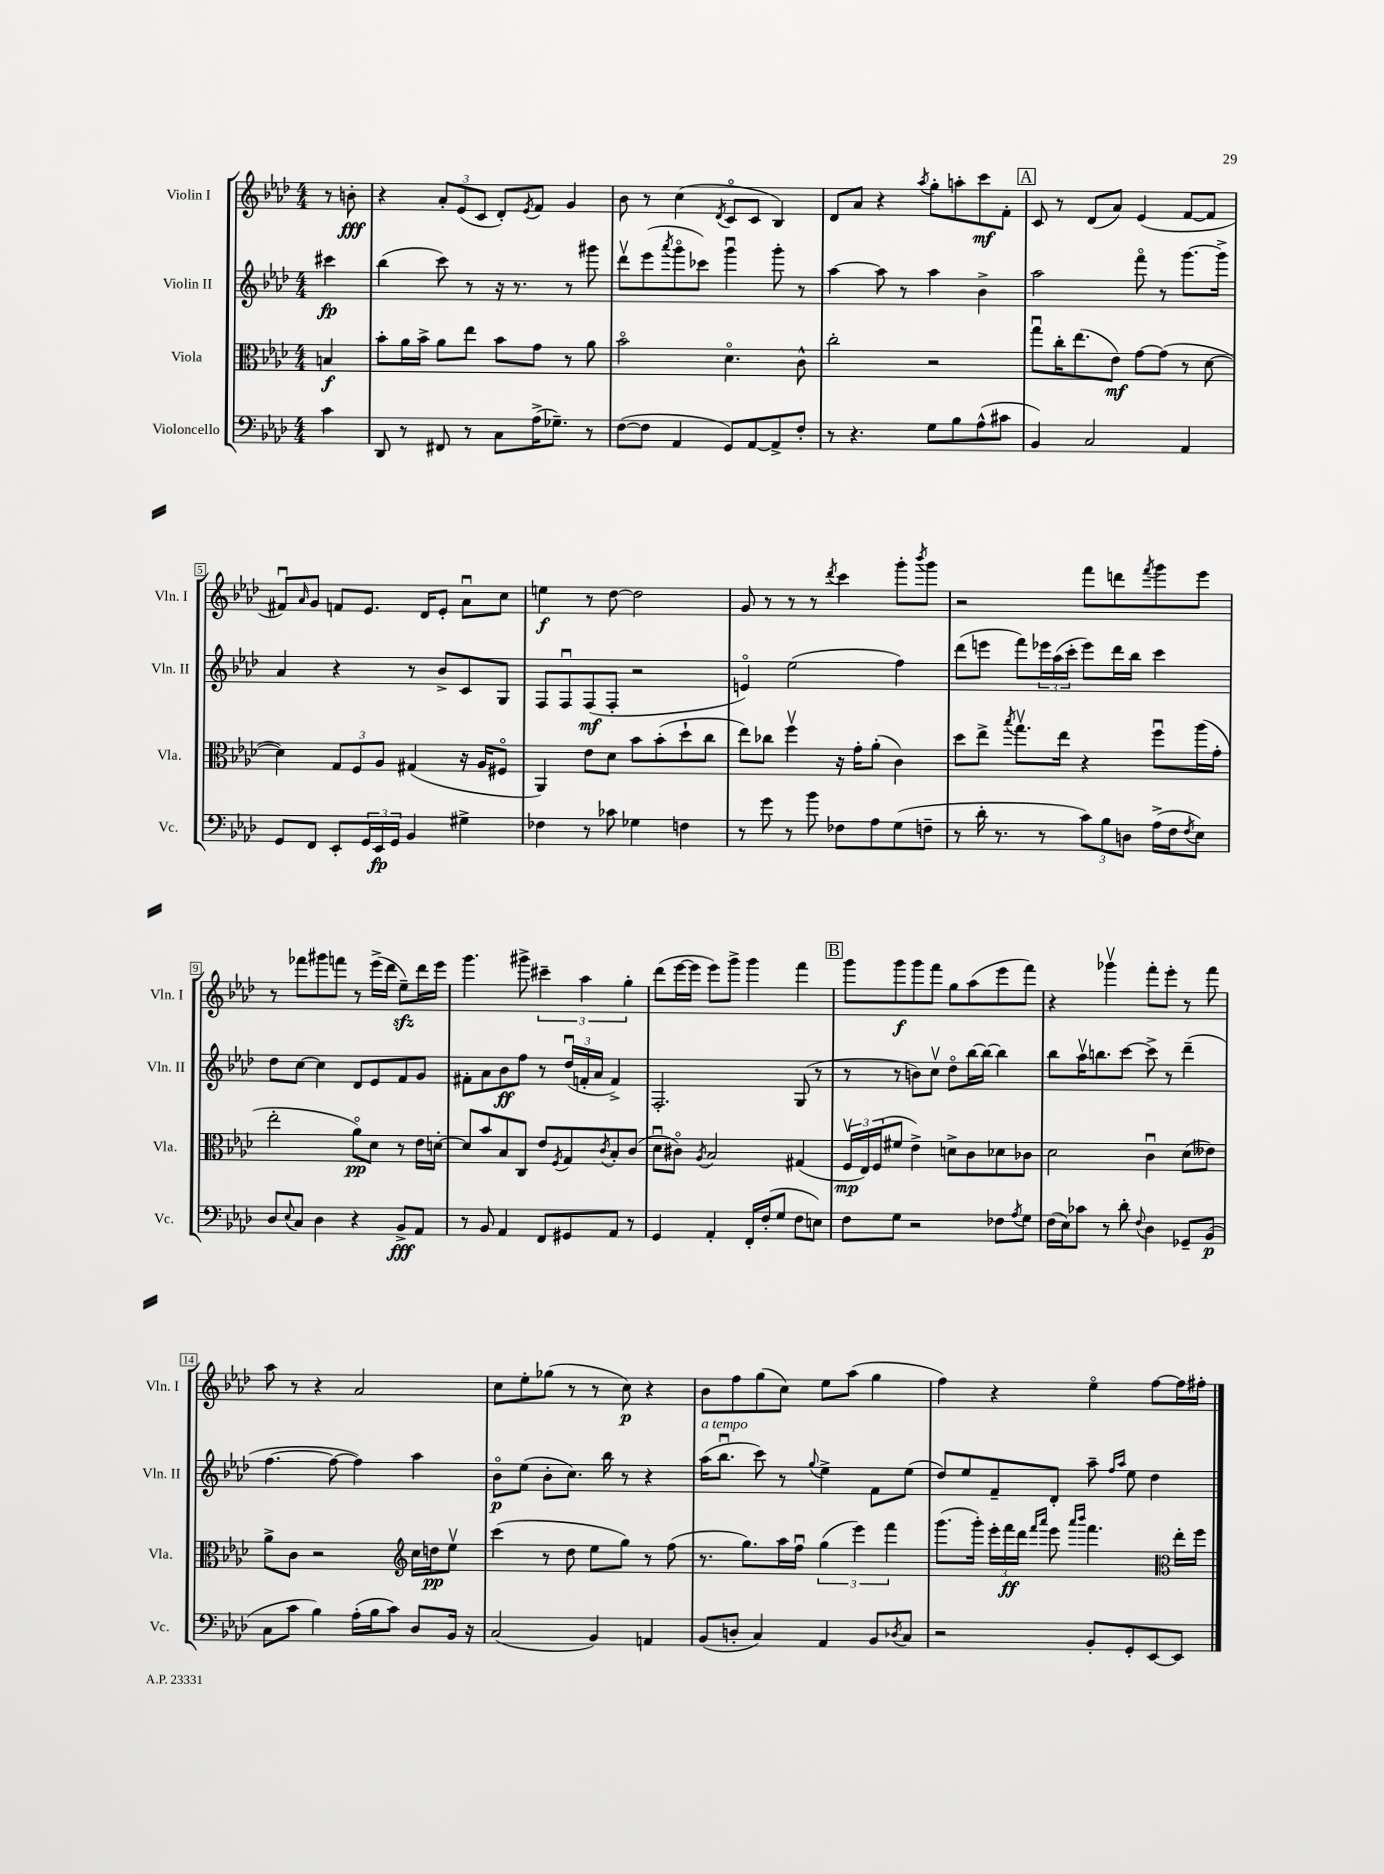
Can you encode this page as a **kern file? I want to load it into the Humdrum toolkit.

**kern	**kern	**kern	**kern
*staff4	*staff3	*staff2	*staff1
*clefF4	*clefC3	*clefG2	*clefG2
*k[b-e-a-d-]	*k[b-e-a-d-]	*k[b-e-a-d-]	*k[b-e-a-d-]
*M4/4	*M4/4	*M4/4	*M4/4
4c	4B	4ccc#	8r
.	.	.	8b'
=	=	=	=
8DD-	8b-'	(4bb-	4r
8r	16a-	.	.
.	16b-^	.	.
8FF#	8a-	8ccc)	12a-'
.	.	.	(12e-
8r	8ee-	8r	.
.	.	.	12c
8C	8b-	16r	8d-')
.	.	8.r	.
.	.	.	8qe-
(16A-^	8g	.	8f
8.G-~)	.	.	.
.	8r	8r	4g
8r	8a-	8ggg#	.
=	=	=	=
([8F	2b-o	8ddd-v	8b-
8F]	.	(8eee-	8r
.	.	8qaaa-	.
4AA-	.	8gggo	(4cc
.	.	8ccc-)	.
.	.	.	8qd-
8GG)	4.d-o	4gggu	8co
[8AA-	.	.	8c
8AA-^]	.	8ggg'	4B-)
8F'	8c^^	8r	.
=	=	=	=
8r	2cc'	[4aa-	8d-
4.r	.	.	8a-
.	.	8aa-]	4r
.	.	8r	.
.	.	.	8qaa-
8G	2r	4aa-	8gg'
8B-	.	.	8aa'
(8A-^^	.	4b-^	8ccc
8c#	.	.	8f'
=	=	=	=
4BB-)	8ggu	2aa-	8c
.	16cc'	.	8r
.	(8.ee-	.	.
2C	.	.	(8d-
.	8e-)	.	8a-)
.	[8g	8fffo	(4e-
.	(8g]	8r	.
4AA-	8r	[8.ggg	[8f
.	[8d-	.	8f]
.	.	16ggg^]	.
=	=	=	=
8GG	4d-])	4a-	8f#u)
.	.	.	16qqa-
8FF	.	.	8g
8EE-'	12G	4r	8f
.	12F	.	.
24GG	.	.	8.e-
24EE-	12A-	.	.
24GG	.	.	.
4BB-	(4G#	8r	.
.	.	.	16d-
.	.	8b-^	8e-'
4G#^	16r	8c	8a-u
.	16A-	.	.
.	8F#o	8G	8cc
=	=	=	=
4F-	4AA-)	8F	4ee
.	.	8Fu	.
8r	8e-	(8F	8r
8c-	8d-	8F'	[8dd-
4G-	8b-	2r	2dd-]
.	(8b-'	.	.
4F	8dd-`	.	.
.	8cc	.	.
=	=	=	=
8r	8ee-)	4eo)	8g
8g	8cc-	.	8r
8r	4ffv	(2ee-	8r
8b-	.	.	8r
.	.	.	8qddd-
8F-	16r	.	4ccc
.	16g'	.	.
8A-	(8a-'	.	.
(8G	4c)	4ff)	8ggg'
.	.	.	8qbbb-
8F~	.	.	8ggg
=	=	=	=
8r	8dd-	(8ddd-	2r
16d-'	8ee-^	8eee	.
8.r	.	.	.
.	8qbb-	.	.
.	8.ggv	8fff)	.
8r	.	24eee-	.
.	.	(24aa-	.
.	16ee-	.	.
.	.	24ccc'	.
12c)	4r	8eee-)	8fff
12B-	.	.	.
.	.	16ddd-	8ddd
12D	.	.	.
.	.	16bb-	.
.	.	.	8qfff
(16A-^	8ffu	4ccc	8ggg
16F	.	.	.
8qF	.	.	.
8E-)	(16aa-	.	8eee-
.	16g'	.	.
=	=	=	=
8D-	2ee-'	8dd-	8r
8qqE-	.	.	.
8C	.	[8cc	8fff-
4D-	.	4cc]	8ggg#
.	.	.	8fff
4r	8a-o)	8d-	8r
.	8d-	8e-	(16eee-^
.	.	.	16ddd-
8BB-^	8r	8f	8ee-~)
8AA-	16e-	8g	16ddd-
.	[16d'	.	16eee-
=	=	=	=
8r	8d]	8f#'	4.ggg
8BB-	8b-	8a-	.
4AA-	8B-	8b-	.
.	8C	8ff	8ggg#^
8FF	8e-	8r	6ccc#~
.	8qF	.	.
8GG#	8G	(24dd-u	.
.	.	24f'	6aa-
.	.	24a-	.
.	8qc	.	.
8AA-	8B-'	4f^)	.
.	.	.	6gg'
8r	(8c	.	.
=	=	=	=
4GG	8d-u	2.F'	(8ddd-
.	8c#o)	.	[16eee-
.	.	.	16eee-]
.	8qA-	.	.
4AA-'	2B-	.	8eee-)
.	.	.	8ggg^
16FF'	.	.	4ggg
(16F'	.	.	.
8G	.	.	.
8F	(4G#	(8G	4fff
8E)	.	8r	.
=	=	=	=
8F	24Fv	8r	8ggg
.	24E-)	.	.
.	(24F	.	.
8G	8f#	8r	8ggg
2r	4e-^)	8b)	8ggg
.	.	8ccv	8fff
.	8d^	8dd-o	8gg
.	8c	[16bb-	(8aa-
.	.	16bb-_	.
8F-	8d-	4bb-]	8eee-
8qA-	.	.	.
8G	8c-	.	8fff)
=	=	=	=
(16F	2d-	8bb-	4r
16E-)	.	.	.
8c-	.	16aa-v	.
.	.	8.bb	.
8r	.	.	4ggg-v
8d-'	.	[8ccc	.
8qqF	.	.	.
4D-	4cu	8ccc^]	8fff'
.	.	8r	8eee-'
8GG-~	(8d-	(4ddd-~	8r
(8BB-	8e--)	.	8fff
=	=	=	=
8C	8a-^	[4.ff	8aa-
8c	8c	.	8r
4B-)	2r	.	4r
.	.	8ff_	.
(16A-'	.	4ff])	2a-
16B-	.	.	.
8c)	.	.	.
*	*clefG2	*	*
8D-	16cc	4aa-	.
.	16dd	.	.
16BB-	8ee-v	.	.
16r	.	.	.
=	=	=	=
(2C	(4ccc	8b-o	8cc
.	.	(8ee-	8ee-'
.	8r	8b-'	(8gg-
.	8dd-	8.cc)	8r
4BB-)	8ee-	.	8r
.	.	16bb-	.
.	8gg)	8r	8cc)
4AA	8r	4r	4r
.	(8ff	.	.
=	=	=	=
(8BB-	8.r	(16aa-	8b-
.	.	8.bb-u	.
8D'	.	.	8ff
.	8.gg)	.	.
4C)	.	8ccc)	(8gg
.	16aa-	8r	8cc)
.	16ffu	.	.
.	.	8qqgg	.
4AA-	(6gg	4ee-^	8ee-
.	.	.	(8aa-
.	6eee-)	.	.
8BB-	.	8f	4gg
.	6fff	.	.
8qD-	.	.	.
8C	.	(8ee-	.
=	=	=	=
2r	(8.ggg	8dd-)	4ff)
.	.	8ee-	.
.	16ggg')	.	.
.	24eee-'	8f~	4r
.	24fff	.	.
.	24ddd-	.	.
.	16qqfff	.	.
.	16qqaaa-	.	.
.	8eee-	8d-'	.
.	16qqaaa-	.	.
.	16qqbbb-	.	.
8BB-'	4.fff	8aa-~	4ee-o
.	.	16qqff	.
.	.	16qqaa-	.
8GG'	.	8ee-	.
[8EE-	.	4dd-	[8ff
*	*clefC3	*	*
8EE-]	16ee-'	.	16ff]
.	16ff	.	16ff#'
==	==	==	==
*-	*-	*-	*-
